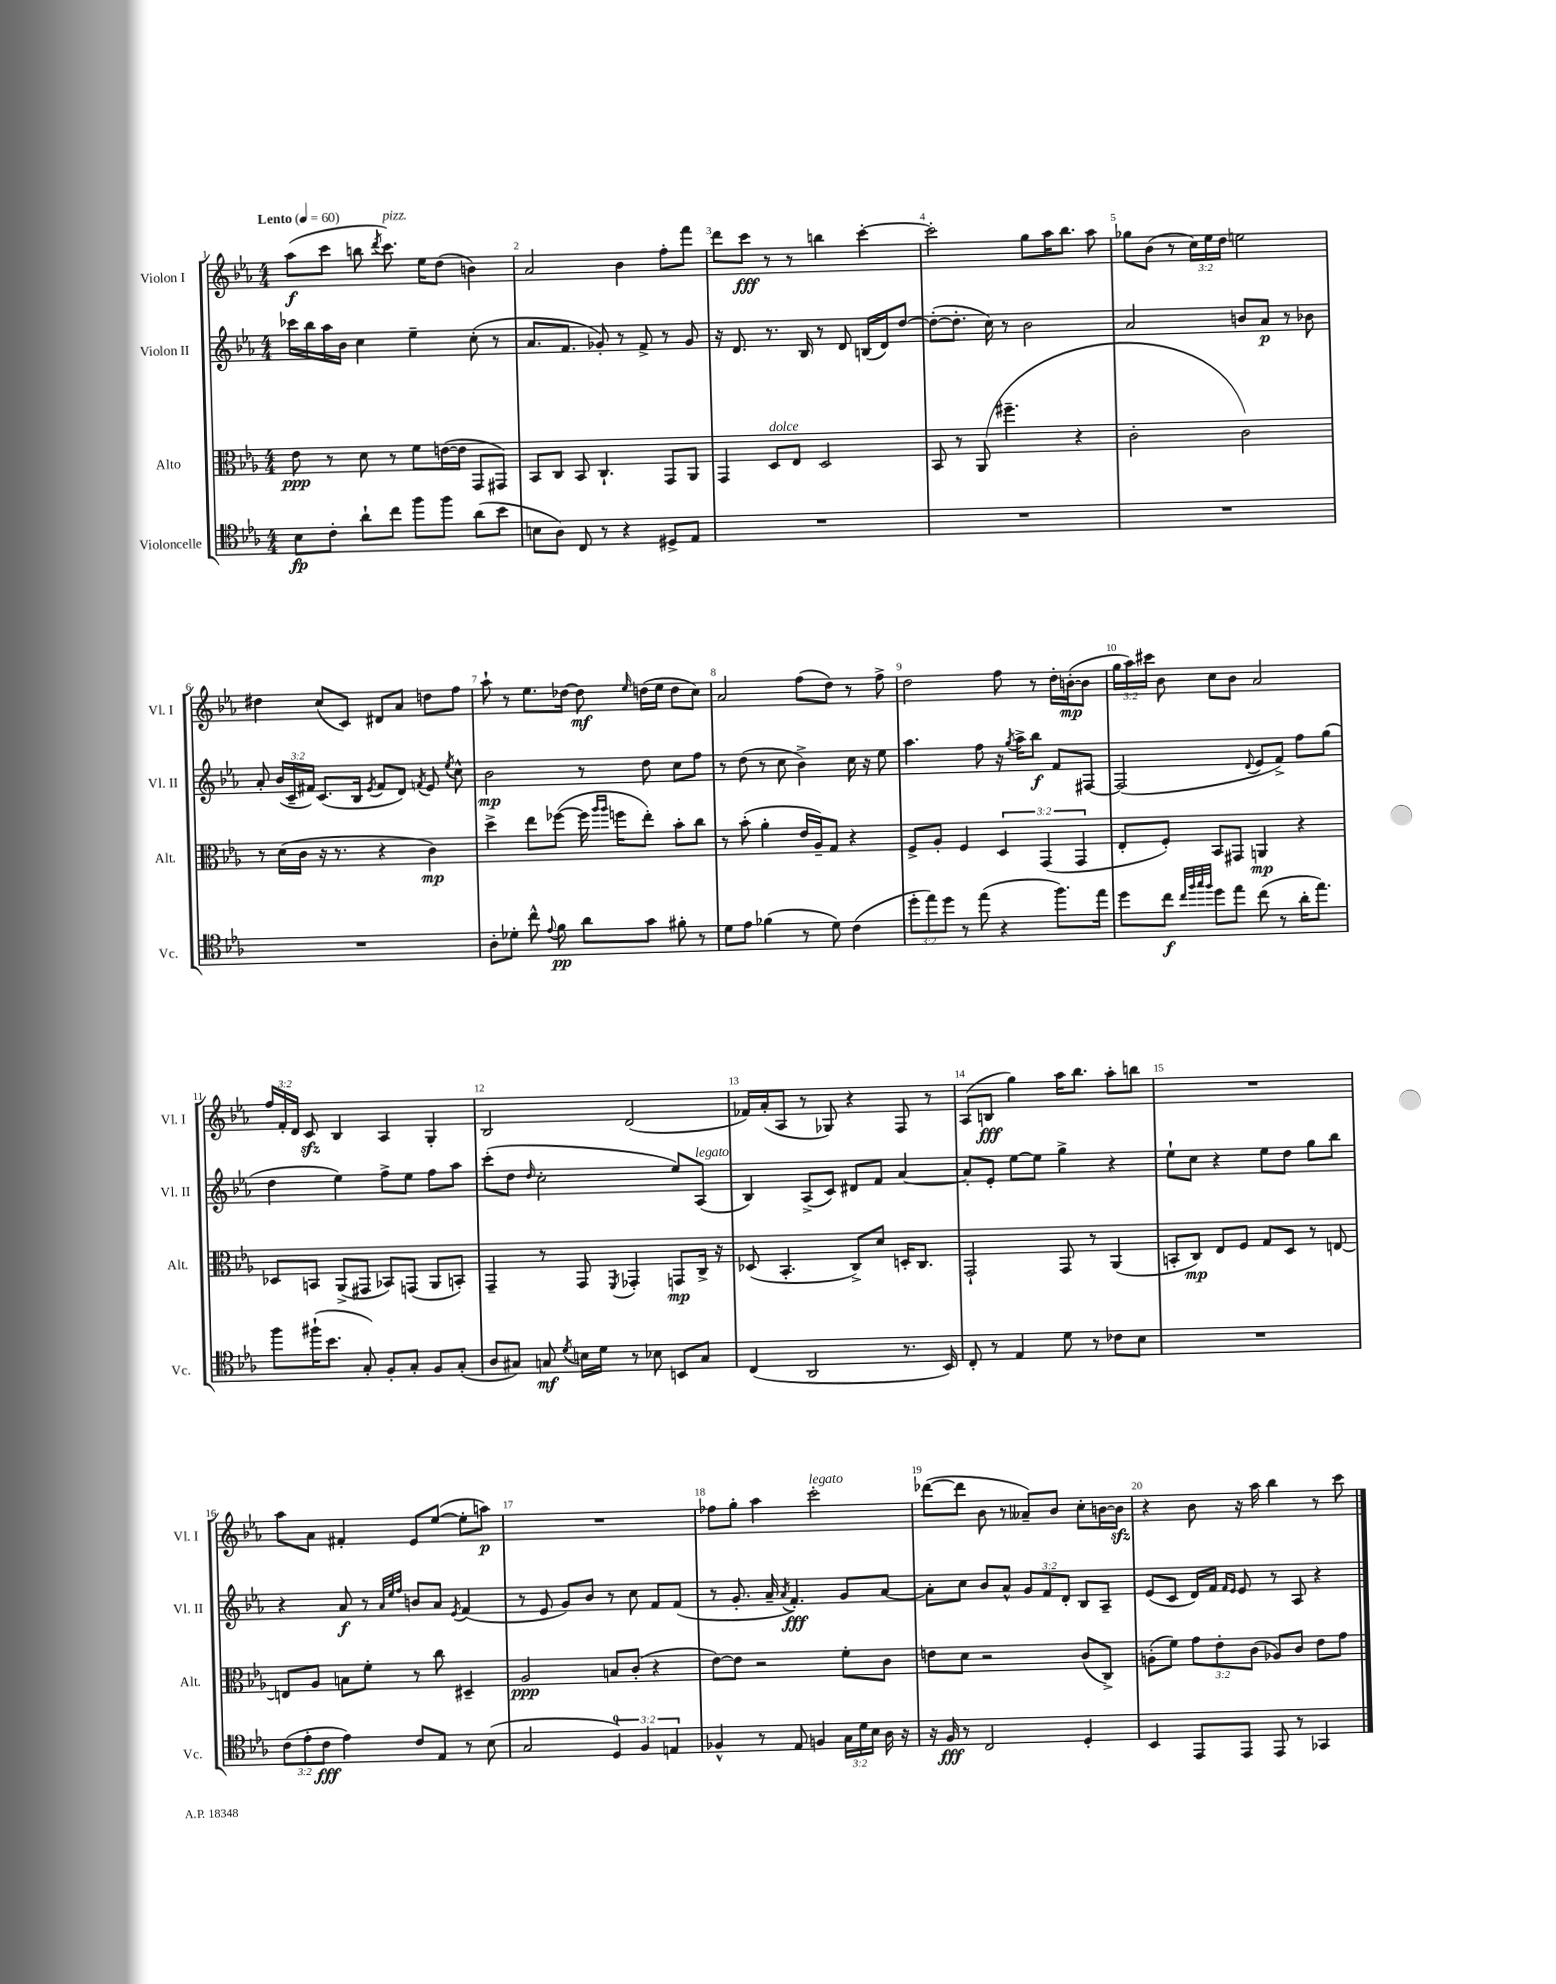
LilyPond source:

<<
\new StaffGroup <<
\new Staff = "s0" \with { instrumentName = "Violon I" shortInstrumentName = "Vl. I" } {
    \clef treble \key ees \major \numericTimeSignature \time 4/4 \override Staff.TupletNumber.text = #tuplet-number::calc-fraction-text \tempo "Lento" 4 = 60
    \autoBeamOff aes''8[\f( c'''8] b''8 \acciaccatura { d'''8 } c'''8.^\markup { \italic "pizz." }) ees''16[ d''8]( b'4) |
    aes'2 bes'4 f''8[-. f'''8] |
    d'''8[ c'''8]\fff r8 r8 b''4 c'''4~-. |
    c'''2-. g''8[ aes''16 bes''8.] aes''8 |
    ges''8[ bes'8]( r8 \tuplet 3/2 { c''16[) ees''16 d''16] } e''2 |
    dis''4 c''8[( c'8]) dis'8[ aes'8] d''8[ f''8] |
    aes''8-! r8 ees''8.[ des''16]~ des''8\mf \grace { ees''16 } d''16[( ees''16] d''8[ c''8]) |
    aes'2 f''8[( d''8]) r8 f''8-> |
    d''2 f''8 r8 d''16[-. b'16~-.\mp( b'8] |
    \tuplet 3/2 { g''16[ aes''16) cis'''16] } bes'8 c''8[ bes'8] aes'2 |
    \tuplet 3/2 { f''16[ f'16-. d'16] } c'8\sfz bes4 aes4 g4-. |
    bes2 d'2( |
    fes'16[) aes'16-.( aes8] r8 ges8) r4 f8 r8 |
    aes8[( b8]\fff g''4) aes''16[ bes''8.] aes''8[-. b''8] |
    R1 |
    aes''8[ aes'8] fis'4-. ees'8[ ees''8]~( ees''8[-. a''8]\p) |
    R1 |
    fes''8[ g''8]-. aes''4 c'''2-.^\markup { \italic "legato" } |
    des'''8[~( des'''8] bes'8 r8 aeses'8[--) bes'8] c''8[-. b'16~ b'16]\sfz |
    r4 bes'8 r16 aes''16 bes''4 r8 c'''8 \bar "|." |
}
\new Staff = "s1" \with { instrumentName = "Violon II" shortInstrumentName = "Vl. II" } {
    \clef treble \key ees \major \numericTimeSignature \time 4/4 \override Staff.TupletNumber.text = #tuplet-number::calc-fraction-text
    \autoBeamOff ces'''16[ bes''16 aes''16 bes'16] c''4 ees''4-- c''8-.( r8 |
    aes'8.[ f'8.] ges'8-.) r8 f'8-> r8 ges'8 |
    r16 d'8. r8. bes16 r8 d'8 b16[( d'16) d''8]~ |
    d''8[~-.( d''8.]-. c''16) r8 bes'2 |
    aes'2 b'8[ aes'8]\p r8 bes'8 |
    aes'8-. \tuplet 3/2 { bes'16[( c'16-- fis'16]) } c'8.[( bes16] \acciaccatura { ees'8 } fis'8[ d'8]) \acciaccatura { f'8 } ees'8 \acciaccatura { ees''8 } c''8-^ |
    bes'2\mp r8 d''8 c''8[ f''8] |
    r8 d''8( r8 c''8 bes'4->) c''16 r16 ees''8 |
    aes''4. f''8 r16 \acciaccatura { g''8 } aes''16[-> bes''8]\f f'8[ fis8]~ |
    fis2( \appoggiatura { d'8 } ees'8[ f'8]->) f''8[ g''8]( |
    d''4 ees''4) f''8[-> ees''8] f''8[ aes''8] |
    c'''8[-.( d''8] \grace { d''16 } c''2-. ees''8[) aes8]^\markup { \italic "legato" }( |
    bes4) aes8[->( c'8]) dis'8[ f'8] aes'4~ |
    aes'8[-. ees'8]-. ees''8[~ ees''8] g''4-> r4 |
    ees''8[-! c''8] r4 ees''8[ d''8] g''8[ bes''8] |
    r4 aes'8\f r8 \grace { aes'32[ ees''32 f''32] } b'8[ aes'8] \acciaccatura { ees'8 } f'4( |
    r8 ees'8 g'8[) bes'8] r8 c''8 f'8[ f'8]( |
    r8 g'8.-. aes'16-- \acciaccatura { aes'8 } f'4.-.\fff) g'8[ aes'8]~ |
    aes'8[-. c''8] bes'8[ aes'8]-^ \tuplet 3/2 { g'8[ f'8 d'8]-. } bes8[ aes8]-- |
    ees'8[( c'8] d'16[) f'16] \grace { f'16[ ees'16] } ees'8 r8 aes8 r4 \bar "|." |
}
\new Staff = "s2" \with { instrumentName = "Alto" shortInstrumentName = "Alt." } {
    \clef alto \key ees \major \numericTimeSignature \time 4/4 \override Staff.TupletNumber.text = #tuplet-number::calc-fraction-text
    \autoBeamOff ees'8\ppp r8 d'8 r8 f'8[ e'16~( e'16] g,8[ gis,8]) |
    bes,8[ c8] bes,8 c4.-! g,8[ aes,8] |
    g,4 d8[^\markup { \italic "dolce" } ees8] d2 |
    bes,8 r8 aes,8( fis''4.-- r4 |
    c'2-. c'2) |
    r8 d'16[( c'16] r16 r8. r4 c'4\mp) |
    d''4-> ees''8[ fes''8]~( fes''16 \grace { aes''16[ aes''16] } f''16[ ees''8]-.) bes'8[-. c''8] |
    r8 bes'8-.( aes'4-. ees'16[ aes16--) g8] r4 |
    f8[-> aes8]-. f4 \tuplet 3/2 { d4 g,4( g,4 } |
    ees8[-. f8]-.) bes,8[ gis,8] a,4\mp r4 |
    des8[ b,8] aes,8[->( gis,8] bes,8[) g,8]( aes,8[ b,8]-.) |
    g,4-- r8 g,8 \acciaccatura { f,8 } ges,4-. g,8[\mp c16]-> r16 |
    des8( bes,4.-. c8[->) d'8] d16[-. c8.] |
    g,2-! g,8 r8 aes,4( |
    b,8[-. c8]\mp) ees8[ f8] g8[ d8] r8 e8~ |
    e8[ aes8] b8[ f'8]-. r8 c''8 dis4-- |
    aes2\ppp b8[ c'8]-.( r4 |
    ees'8[~) ees'8] r2 f'8[-. c'8] |
    e'8[ d'8] r2 c'8[( c8]->) |
    a8[-.( f'8]) \tuplet 3/2 { g'8[ ees'8-. c'8]( } aes8[) c'8] ees'8[ g'8] \bar "|." |
}
\new Staff = "s3" \with { instrumentName = "Violoncelle" shortInstrumentName = "Vc." } {
    \clef tenor \key ees \major \numericTimeSignature \time 4/4 \override Staff.TupletNumber.text = #tuplet-number::calc-fraction-text
    \autoBeamOff bes8[\fp c'8]-. aes'8[-! c''8] f''8[ f''8] aes'8[( bes'8] |
    b8[ aes8]) c8 r8 r4 dis8[-> ees8] |
    R1 |
    R1 |
    R1 |
    R1 |
    aes8[-. des'8]-. c''8-^ \appoggiatura { ees'8 } f'8\pp aes'8[ g'8] fis'8-. r8 |
    d'8[ ees'8] fes'4( r8 d'8) c'4( |
    \tuplet 3/2 { d''8[-. ees''8) d''8] } r8 ees''8( r4 f''8.[) ees''16] |
    d''8[ c''8]\f \grace { c''32[ f''32 g''32 f''32] } d''8[ ees''8] c''8( r8 aes'16[-. ees''8.]) |
    f''8[ fis''16-!( bes'8.] g8-.) f8[-. g8]-. f8[ g8]-.( |
    aes8[ gis8]) g8\mf \acciaccatura { d'8 } b16[ d'16] r8 bes8 b,8[ g8] |
    c4( aes,2 r8. bes,16) |
    c8-. r8 ees4 d'8 r8 ces'8[ bes8] |
    R1 |
    \tuplet 3/2 { c'8[( ees'8-. c'8]\fff } ees'4) c'8[ ees8] r8 bes8( |
    g2 \tuplet 3/2 { d4-0) f4 e4 } |
    fes4-^ r8 ees8 f4 \tuplet 3/2 { g16[ d'16 bes16] } aes16 r16 |
    r16 f16\fff r8 c2 d4-. |
    bes,4 ees,8[ ees,8] ees,8 r8 ges,4 \bar "|." |
}
>>
>>
\layout { \context { \Score \override BarNumber.break-visibility = ##(#f #t #t) barNumberVisibility = #all-bar-numbers-visible } }
